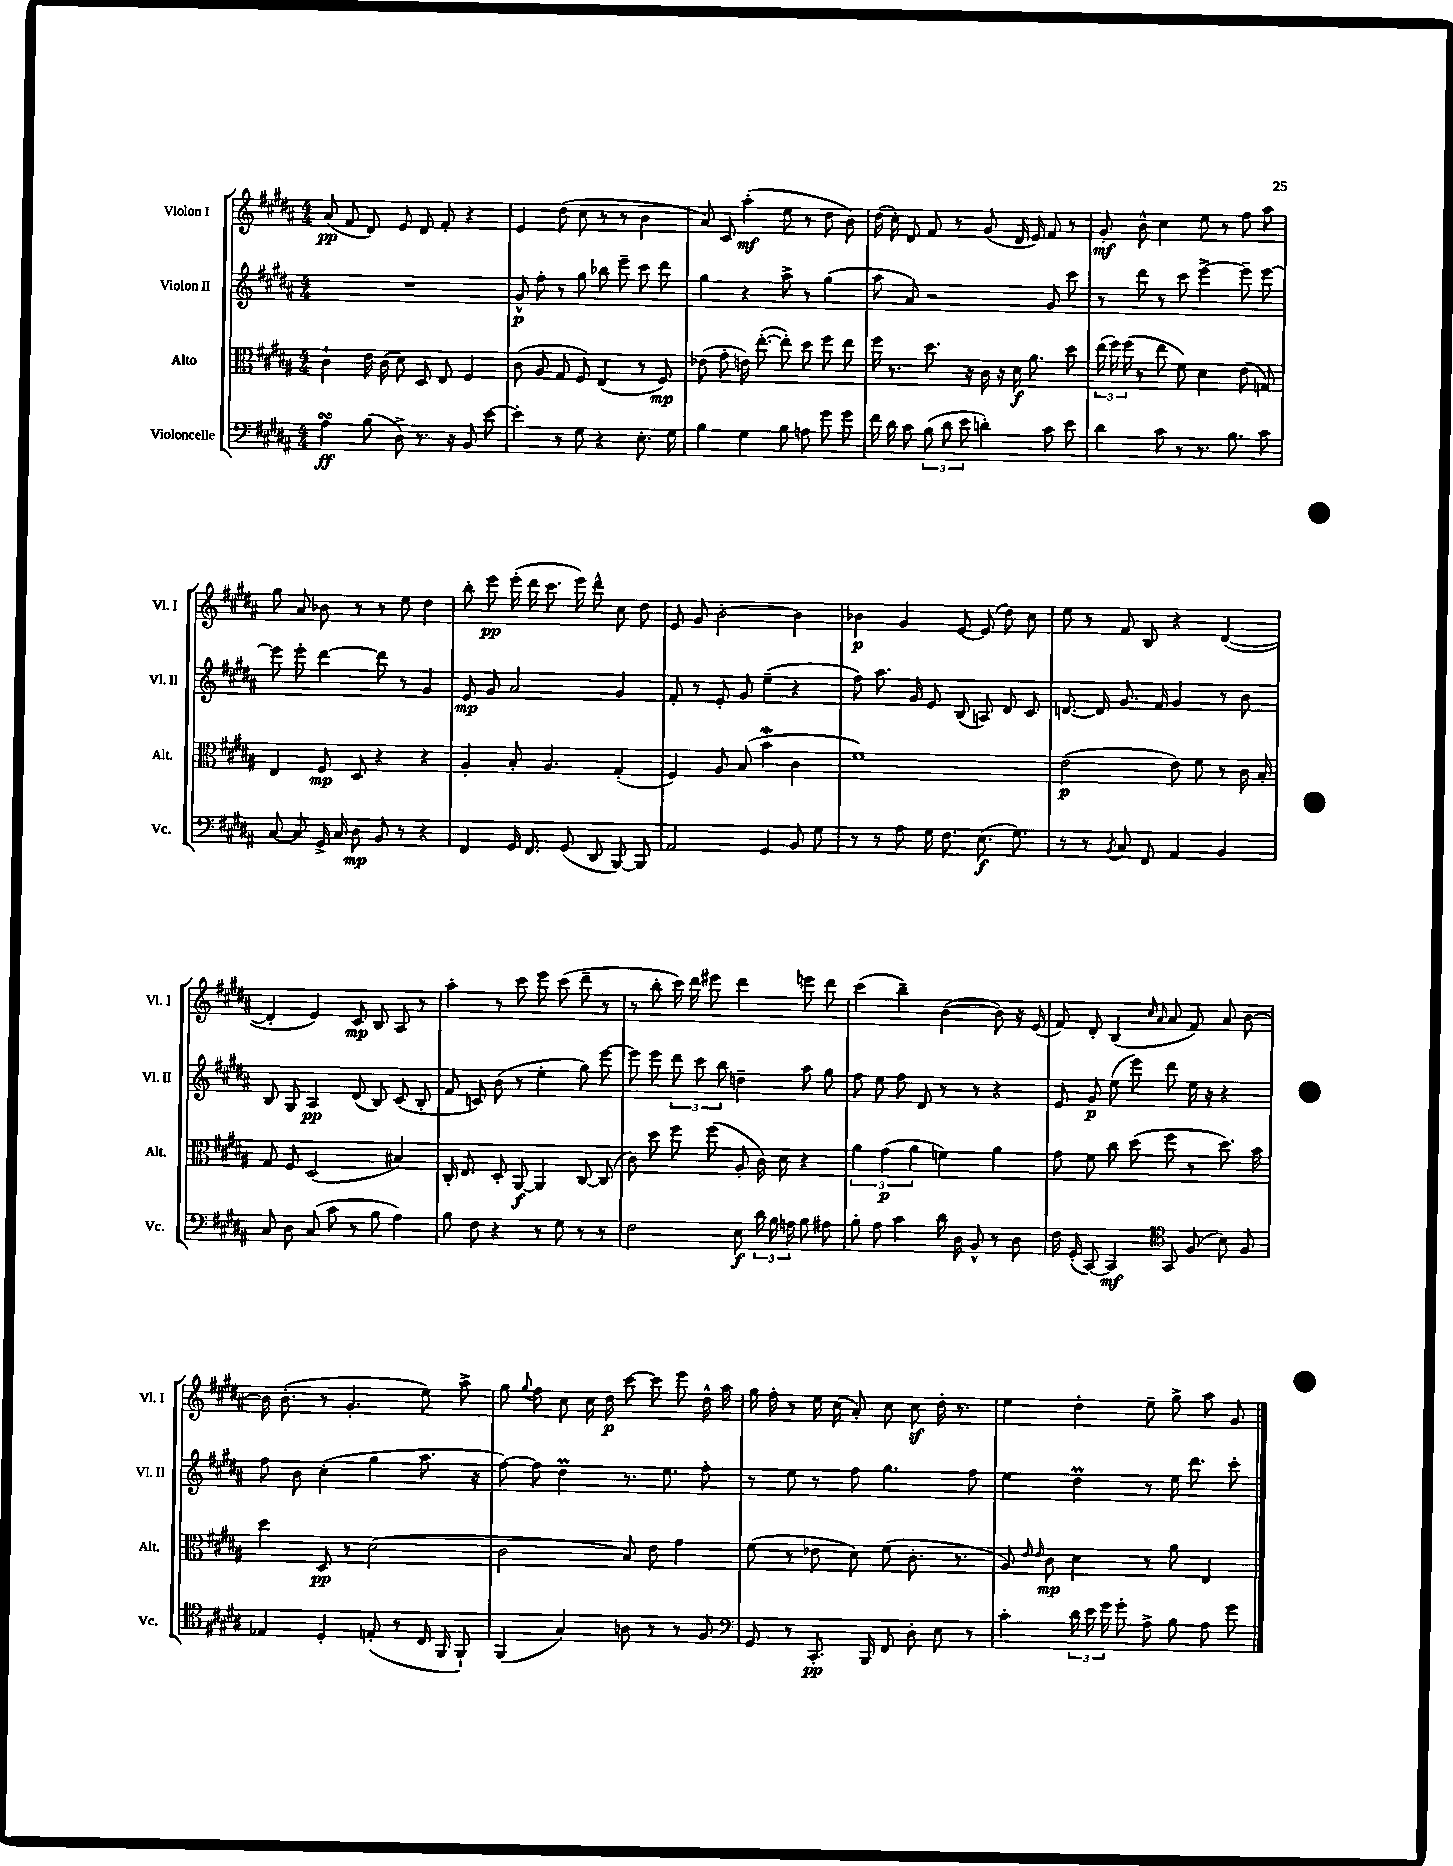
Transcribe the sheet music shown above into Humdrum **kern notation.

**kern	**kern	**kern	**kern
*staff4	*staff3	*staff2	*staff1
*clefF4	*clefC3	*clefG2	*clefG2
*k[f#c#g#d#a#]	*k[f#c#g#d#a#]	*k[f#c#g#d#a#]	*k[f#c#g#d#a#]
*M4/4	*M4/4	*M4/4	*M4/4
4A#	4c#`	1r	(8a#
.	.	.	8f#
(8B	16e	.	8d#)
.	(16c#	.	.
8D#^)	8d#)	.	8e
8.r	8D#	.	8d#
.	8E	.	8f#'
16r	.	.	.
8BB	4F#	.	4r
[8e	.	.	.
=	=	=	=
4e']	(8c#	8g#^^	4e
.	8A#	8ff#'	.
8r	8G#	8r	(8dd#
8G#	8F#)	8gg#	8cc#
4r	(4E	8bb-	8r
.	.	8eee~	8r
8.E'	8r	8ccc#	4b
.	8F#)	8ddd#	.
16G#	.	.	.
=	=	=	=
4B	(8e-	4gg#	8a#)
.	8g#'	.	8c#
4G#	16e)	4r	(4aa#'
.	([8.ee'	.	.
8B	8ee'])	8aa#^	8ee
8A	8dd#	8r	8r
8g#	8ff#	(4gg#	8dd#
8g#	8ee	.	8b)
=	=	=	=
16f#	16ff#	8aa#	(16dd#
16d#	8.r	.	16cc#')
8c#	.	8a#)	8d#
(12B	8.dd#	2r	8f#
12d#	.	.	.
.	.	.	8r
12e	.	.	.
.	16r	.	.
4d')	16c#	.	(8g#
.	16r	.	.
.	16d#	.	16d#
.	8.a#	.	16e)
8c#	.	8g#	8f#
8e	8dd#	8ccc#	8r
=	=	=	=
4d#	(24ee	8r	8g#'
.	24ff#)	.	.
.	(24ff#	.	.
.	8r	8ddd#	8b^^
8c#	8ee	8r	4cc#
8r	8f#)	8ccc#	.
8.r	4d#	[4eee^	8ee
.	.	.	8r
8.B	.	.	.
.	(8e	8eee~]	8ff#
8c#	8G)	[8eee	8aa#
=	=	=	=
[8C#	4E	8eee]	8gg#
8C#]	.	8eee'	8a#
16GG#^	8F#	[4ddd#	8b-
16C#	.	.	.
8D#	8D#	.	8r
8BB	4r	8ddd#]	8r
8r	.	8r	8ee
4r	4r	4g#	4dd#
=	=	=	=
4FF#	4A#'	8e	8bb'
.	.	8g#	8eee
16GG#	8B'	2a#	(16eee'
8.FF#	.	.	16ddd#
.	4.A#	.	8.ccc#
(8GG#	.	.	.
.	.	.	16eee)
8DD#	.	.	8ddd#^^
[8BBB)	(4G#'	4g#	8cc#
8BBB]	.	.	8dd#
=	=	=	=
2AA#	4F#)	8f#'	8e
.	.	8r	8g#
.	8A#	8e'	[2b'
.	(8B	8g#	.
4GG#	4b	(4ee~	.
8BB	4c#	4r	4b]
8G#	.	.	.
=	=	=	=
8r	1f#)	8ff#)	4b-
8r	.	8.aa#	.
8A#	.	.	4g#
.	.	16g#	.
16G#	.	8e	.
8.F#	.	.	.
.	.	(8B	[8e
(8.E	.	8A)	(8e]
.	.	8d#	8dd#)
8.G#)	.	.	.
.	.	8c#	8cc#
=	=	=	=
8r	(2e	[8.d	8ee
8r	.	.	8r
.	.	16d]	.
8qBB	.	.	.
8C#	.	8.g#	8f#
8FF#	.	.	8B
.	.	16f#	.
4AA#	8e)	4g#	4r
.	8f#	.	.
4BB	8r	8r	([4d#
.	16c#	8b	.
.	16B'	.	.
=	=	=	=
8C#	8G#	8B	4d#']
8D#	8F#	8G#	.
(8C#	(2D#	4A#	4e)
8c#	.	.	.
8r	.	(8d#	8c#
8B	.	8B)	8B
4A#)	4B#)	(8c#	8A#
.	.	8B'	8r
=	=	=	=
8B	16C#'	8f#	4aa#'
.	8.E	.	.
8F#	.	8c)	.
4r	8D#'	(8b	8r
.	[8AA#	8r	8ccc#
8r	4AA#]	4ee'	8eee
8G#	.	.	(8ccc#
8r	[8C#	8gg#)	8ddd#~
8r	(8C#]	[8eee	8r
=	=	=	=
2F#	8c#)	8eee]	8r
.	8dd#	8eee	8bb'
.	8ff#	12ddd#	16ccc#)
.	.	.	16ddd#
.	.	12ccc#	.
.	(8ff#	.	8eee#
.	.	12bb	.
8E	8A#'	4dd~	4ddd#
24d#	16c#)	.	.
24B	.	.	.
.	16d#	.	.
24A	.	.	.
8B	4r	8aa#	8eee
8A#	.	8gg#	8ddd#
=	=	=	=
8B'	6a#	8ff#	(4ccc#
8A#	.	8ee	.
.	(6g#	.	.
4c#	.	8ff#	4bb~)
.	6a#	.	.
.	.	8d#	.
16d#	4f)	8r	([4b
16D#	.	.	.
8BB^^	.	8r	.
8r	4a#	4r	8b])
8D#	.	.	16r
.	.	.	(16e
=	=	=	=
16F#	8g#	8e	8f#)
(16GG#'	.	.	.
[8CC#)	8f#	8g#	8d#'
4CC#]	8cc#	(8ee	(4B
.	(8dd#	8eee)	.
*clefC4	*	*	*
.	.	.	16qqcc#
.	.	.	16qqa#
8GG#	8ff#	8ddd#	8a#
(8F#	8r	16ee	8f#)
.	.	16r	.
8B)	8.dd#)	4r	8a#
8F#	.	.	[8b
.	16b	.	.
=	=	=	=
4E-	4dd#	8ff#	16b]
.	.	.	(8.b'
.	.	8b	.
4D#'	8D#	(4cc#'	8r
.	8r	.	4.g#'
(8E'	(2d#	4gg#	.
8r	.	.	.
16C#	.	8.aa#	8ee)
16FF#	.	.	.
8FF#`)	.	.	8aa#^
.	.	16r	.
=	=	=	=
(4FF#	2c#	[8ff#)	8gg#
.	.	.	8qqgg#
.	.	8ff#]	8ff#
4G#)	.	4dd#	8cc#
.	.	.	16cc#
.	.	.	16dd#
8A	8B)	8.r	[8ccc#
8r	8e	.	8ccc#]
.	.	8.ee	.
8r	4g#	.	8eee
8F#	.	8ff#'	16dd#^^
.	.	.	16aa#
=	=	=	=
*clefF4	*	*	*
8GG#	(8f#	8r	16gg#
.	.	.	16ff#'
8r	8r	8ee	8r
8.CC#'	8e-	8r	16ee
.	.	.	(16cc#
.	8d#)	8ff#	8a#')
16BBB	.	.	.
8FF#	(8f#	4.gg#	8cc#
8D#'	8.c#'	.	8cc#
8E	.	.	16dd#'
.	8.r	.	8.r
8r	.	8ff#	.
=	=	=	=
4c#'	8A#)	4ee	4ee
.	16qqe	.	.
.	16qqe	.	.
.	8c#	.	.
24d#	4d#	4dd#	4dd#'
24e	.	.	.
24g#	.	.	.
8g#'	.	.	.
8A#^	8r	8r	8ee~
8B	8a#	16ee	8gg#^
.	.	8.ddd#	.
8A#	4E	.	8aa#
8g#	.	8ccc#'	8g#
==	==	==	==
*-	*-	*-	*-
